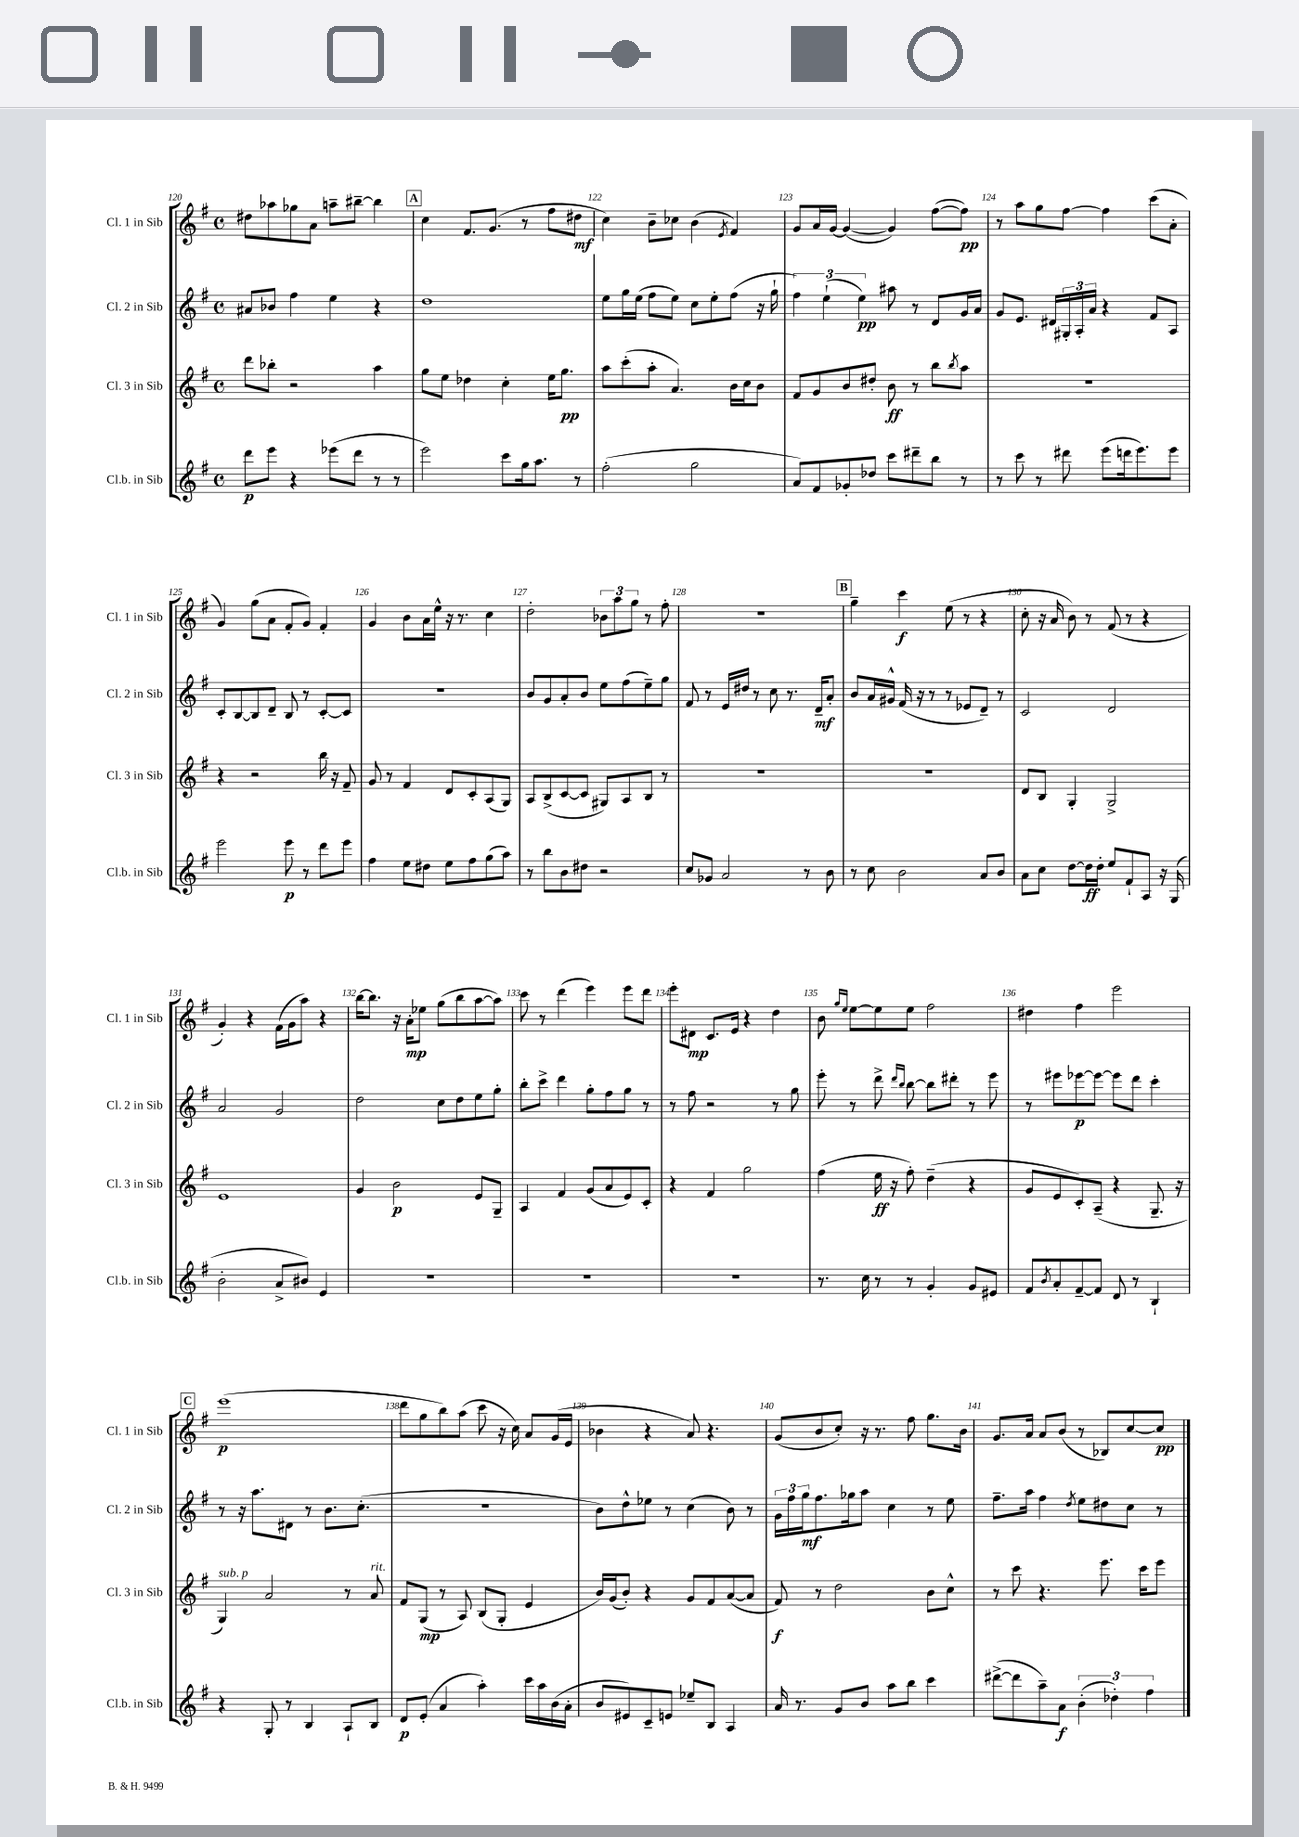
<<
\new StaffGroup <<
\new Staff = "s0" \with { instrumentName = "Cl. 1 in Sib" shortInstrumentName = "Cl. 1 in Sib" } {
    \clef treble \key g \major \defaultTimeSignature \time 4/4
    dis''8 aes''8 ges''8 a'8 a''8-- bis''8~-- bis''4 |
    \mark \markup { \box "A" } c''4 fis'8. g'8.( r8 fis''8 dis''8\mf |
    c''4) b'8-- ces''8 b'4( \acciaccatura { e'8 } fis'4) |
    g'8 a'16 g'16~ g'4~( g'4) fis''8~( fis''8\pp) |
    r8 a''8 g''8 fis''8~ fis''4 c'''8( a'8-. |
    g'4) g''8( a'8 fis'8-. g'8) fis'4-. |
    g'4 b'8 a'16 e''16-^ r16 r8. c''4 |
    d''2-. \tuplet 3/2 { bes'8 a''8 g''8 } r8 fis''8-. |
    R1 |
    \mark \markup { \box "B" } g''4-- c'''4\f e''8( r8 r4 |
    c''8-. r16 a'16 b'8) r8 fis'8( r8 r4 |
    g'4-.) r4 fis'16( g'16 a''8) r4 |
    b''16~ b''8. r16 a'16-.\mp ees''8 g''8( b''8 a''8~ a''8) |
    c'''8 r8 d'''4( e'''4) e'''8 d'''8 |
    e'''8-. dis'8\mp c'8. e'16 r4 d''4 |
    b'8 \grace { g''16 e''16 } e''8~ e''8 e''8 fis''2 |
    dis''4 fis''4 e'''2 |
    \mark \markup { \box "C" } e'''1\p( |
    d'''8 g''8 b''8) a''8( c'''8 r16 c''16) a'8 g'16( e'16 |
    bes'4 r4 a'8) r4. |
    g'8( b'8 c''8-.) r16 r8. fis''8 g''8. b'16 |
    g'8. a'16 a'8 b'8( r8 bes8) c''8~ c''8\pp \bar "|." |
}
\new Staff = "s1" \with { instrumentName = "Cl. 2 in Sib" shortInstrumentName = "Cl. 2 in Sib" } {
    \clef treble \key g \major \defaultTimeSignature \time 4/4
    ais'8 bes'8 fis''4 e''4 r4 |
    \mark \markup { \box "A" } d''1 |
    e''8 g''16 e''16( fis''8 e''8) c''8 e''8-. fis''8( r16 g''16-! |
    \tuplet 3/2 { fis''4) e''4-!( e''4\pp) } ais''8 r8 d'8 g'16 a'16 |
    g'8 e'8. dis'16 \tuplet 3/2 { gis16-. a16-. a'16 } r4 fis'8 a8 |
    c'8-. b8~ b8 d'8-- b8 r8 c'8~-. c'8 |
    R1 |
    b'8 g'8 a'8-. b'8 e''8 fis''8( e''8--) g''8 |
    fis'8 r8 e'16 dis''16 r8 c''8 r8. d'16--\mf a'8-. |
    \mark \markup { \box "B" } b'8 a'16 gis'16-^ fis'16( r16 r8 r8 ees'8 d'8--) r8 |
    c'2 d'2 |
    a'2 g'2 |
    d''2 c''8 d''8 e''8 g''8-. |
    b''8-. c'''8-> d'''4 g''8-. fis''8 g''8 r8 |
    r8 fis''8 r2 r8 g''8 |
    e'''8-. r8 d'''8-> \grace { d'''16 b''16 } b''8~ b''8 dis'''8-. r8 e'''8 |
    r8 eis'''8 ees'''8~\p ees'''8~ ees'''8 d'''8 c'''4-. |
    \mark \markup { \box "C" } r8 r16 a''8. dis'8 r8 b'8. c''8.-.( |
    r1 |
    b'8) d''8-^ ees''8 r8 c''4( b'8) r8 |
    \tuplet 3/2 { g'16 fis''16 g''16\mf } fis''8. ges''16 a''8 c''4 r8 e''8 |
    fis''8.-- a''16 fis''4 \acciaccatura { d''8 } e''8 dis''8 c''8 r8 \bar "|." |
}
\new Staff = "s2" \with { instrumentName = "Cl. 3 in Sib" shortInstrumentName = "Cl. 3 in Sib" } {
    \clef treble \key g \major \defaultTimeSignature \time 4/4
    d'''8 bes''8-. r2 a''4 |
    \mark \markup { \box "A" } g''8 e''8 des''4 c''4-. e''16 g''8.\pp |
    a''8 c'''8-.( a''8-. a'4.) b'16 c''16 b'8 |
    fis'8 g'8 b'8 dis''8-. b'8\ff r8 b''8 \acciaccatura { b''8 } a''8 |
    R1 |
    r4 r2 b''16 r16 fis'8-- |
    g'8 r8 fis'4 d'8 c'8-. a8( g8) |
    a8 b8->( c'8~ c'8 gis8) a8 b8 r8 |
    R1 |
    \mark \markup { \box "B" } r1 |
    d'8 b8 g4-. g2-> |
    e'1 |
    g'4 b'2\p e'8 g8-- |
    a4 fis'4 g'8( a'8 e'8) c'8-. |
    r4 fis'4 g''2 |
    fis''4( e''16\ff r16 fis''8-.) d''4--( r4 |
    g'8 e'8 c'8-.) a8--( r4 g8.-- r16 |
    \mark \markup { \box "C" } g4^\markup { \italic "sub. p" }) a'2 r8 a'8^\markup { \italic "rit." } |
    fis'8 g8\mp( r8 a8) b8( g8-. e'4 |
    b'16) g'16( b'8-.) r4 g'8 fis'8 a'8~( a'8 |
    fis'8\f) r8 d''2 b'8 c''8-^ |
    r8 c'''8 r4. e'''8. c'''16 e'''8 \bar "|." |
}
\new Staff = "s3" \with { instrumentName = "Cl.b. in Sib" shortInstrumentName = "Cl.b. in Sib" } {
    \clef treble \key g \major \defaultTimeSignature \time 4/4
    d'''8\p e'''8 r4 ees'''8( d'''8 r8 r8 |
    \mark \markup { \box "A" } e'''2) c'''8 g''16 a''8. r8 |
    fis''2-.( g''2 |
    a'8) fis'8 ges'8-. des''8 c'''8 dis'''8-- b''8 r8 |
    r8 c'''8 r8 dis'''8 e'''8( d'''16 e'''8.) e'''8 |
    e'''2 e'''8\p r8 d'''8 e'''8 |
    fis''4 e''8 dis''8 e''8 fis''8 g''8( a''8) |
    r8 b''8 b'8 dis''8 r2 |
    c''8 ges'8 a'2 r8 b'8 |
    \mark \markup { \box "B" } r8 c''8 b'2 a'8 b'8 |
    a'8 c''8 d''8~ d''16\ff d''16-. e''8 fis'8-! a8 r16 g16( |
    b'2-. a'8-> bis'8) e'4 |
    R1 |
    R1 |
    R1 |
    r8. c''16 r8 r8 g'4-. g'8 eis'8 |
    fis'8 \acciaccatura { b'8 } a'8-. fis'8~-- fis'8 d'8 r8 b4-! |
    \mark \markup { \box "C" } r4 g8-. r8 b4 a8-! b8 |
    d'8\p e'8-.( a'4 a''4-.) c'''16 a''16 b'16( a'16-. |
    b'8 eis'8) c'8-- e'8 ees''8-- b8 a4 |
    a'16 r8. g'8 b'8 a''8 b''8 c'''4 |
    dis'''8~->( dis'''8 a''8--) a'8\f \tuplet 3/2 { b'4-.( des''4-.) fis''4 } \bar "|." |
}
>>
>>
\layout { \context { \Score currentBarNumber = #120 \override BarNumber.break-visibility = ##(#f #t #t) barNumberVisibility = #all-bar-numbers-visible } }
